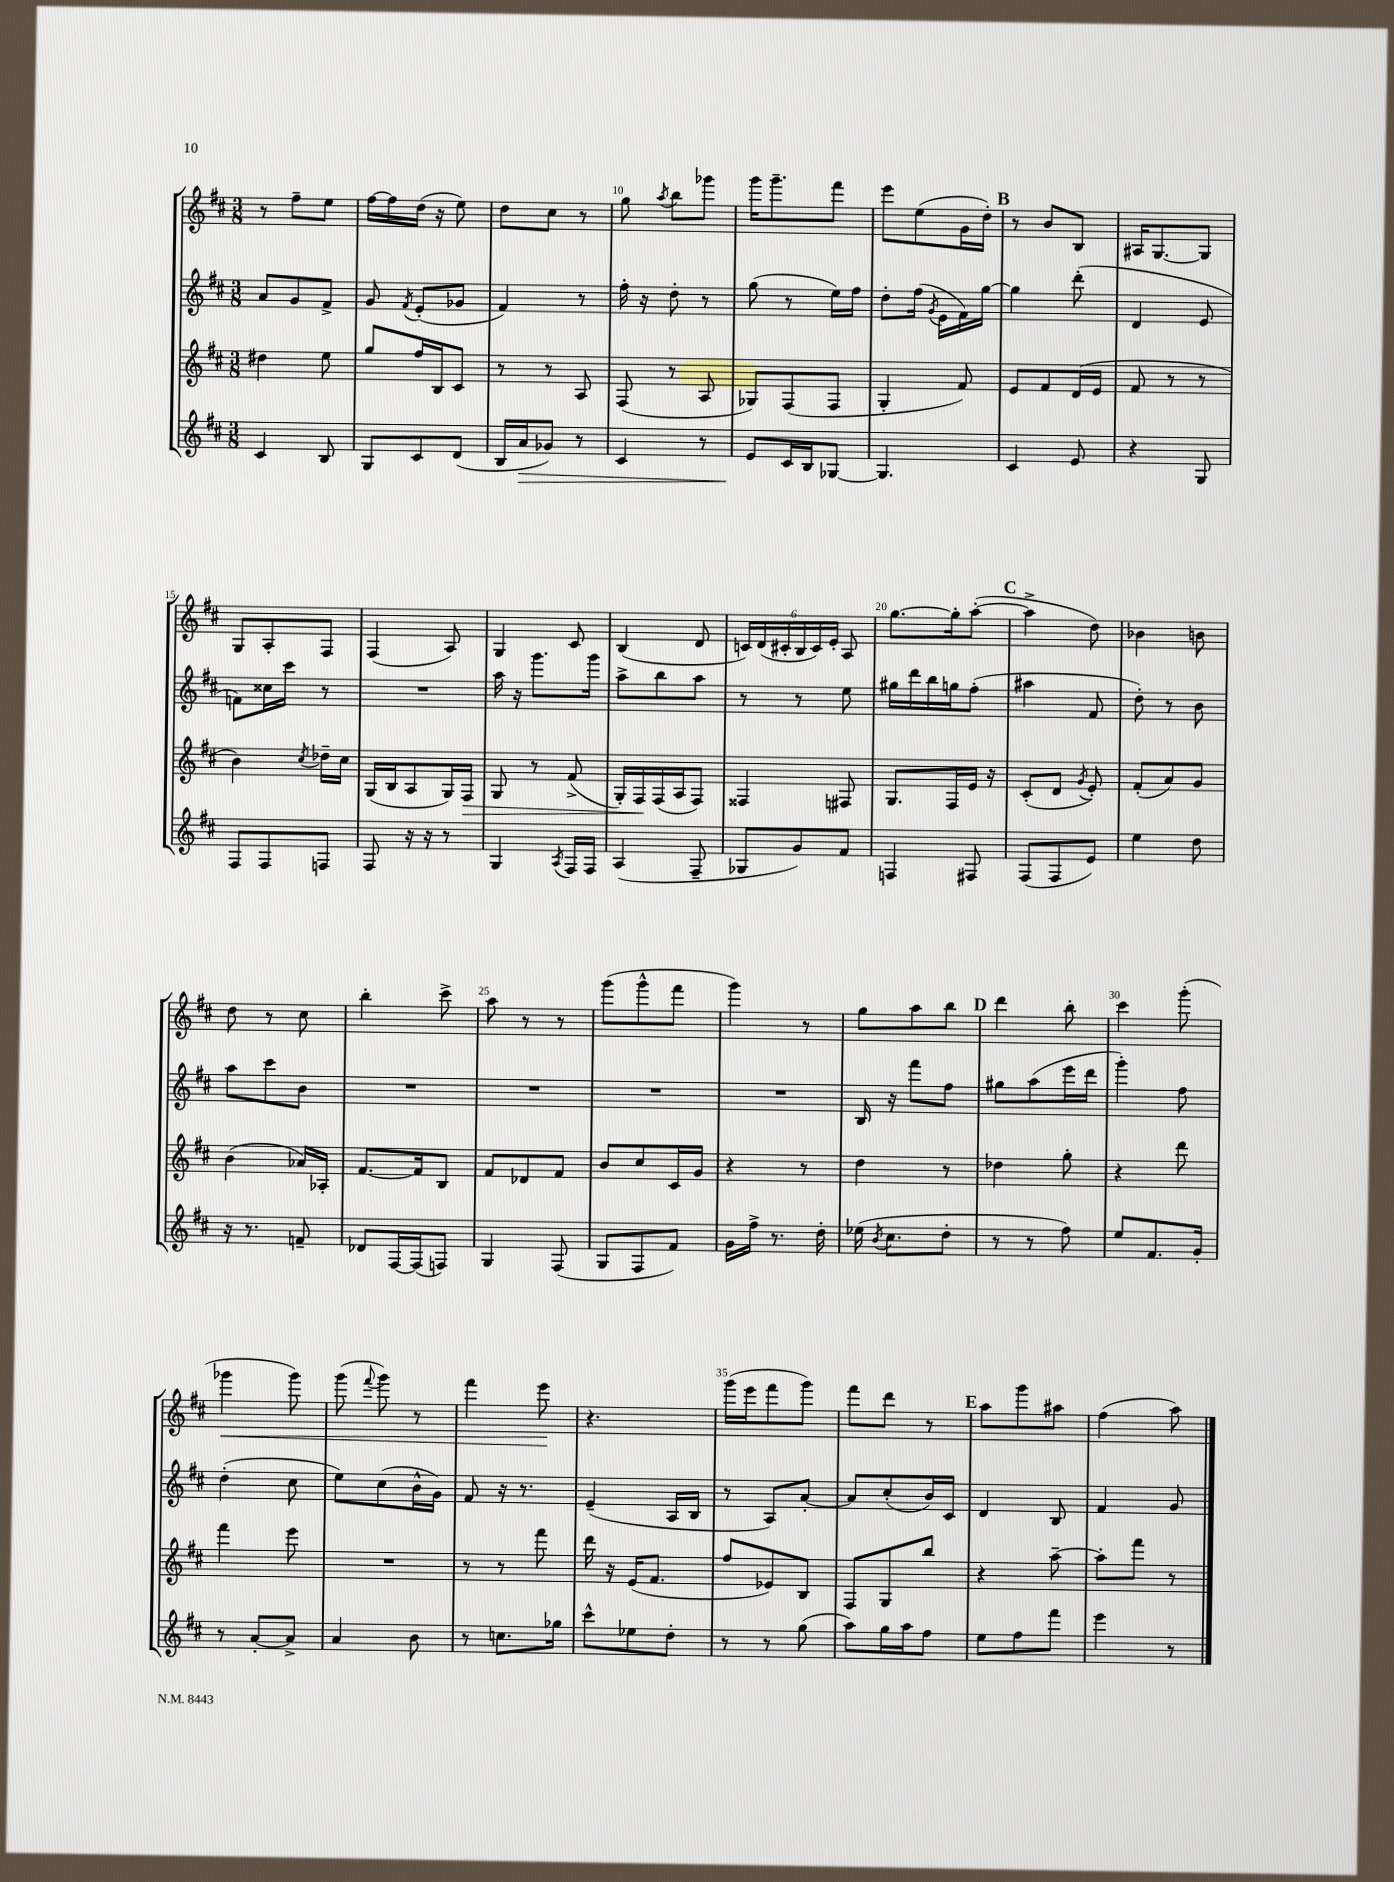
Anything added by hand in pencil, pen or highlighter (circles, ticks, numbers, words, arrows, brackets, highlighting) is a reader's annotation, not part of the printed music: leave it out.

**kern	**dynam	**kern	**dynam	**kern	**kern	**dynam
*part4	*part4	*part3	*part3	*part2	*part1	*part1
*staff4	*staff4	*staff3	*staff3	*staff2	*staff1	*staff1
*clefG2	*	*clefG2	*	*clefG2	*clefG2	*
*k[f#c#]	*	*k[f#c#]	*	*k[f#c#]	*k[f#c#]	*
*M3/8	*	*M3/8	*	*M3/8	*M3/8	*
=7	=7	=7	=7	=7	=7	=7
4c#/	.	4dd#X\	.	8a/L	8r	.
.	.	.	.	8g/	8ff#~\L	.
8B/	.	8ee\	.	8f#^/J	8ee\J	.
=8	=8	=8	=8	=8	=8	=8
8G/L	.	8gg/L	.	8g/	[16ff#\LL	.
.	.	.	.	.	16ff#\]	.
.	.	.	.	8qf#/	.	.
8c#/	.	16ff#/L	.	(8e'/L	(16dd\JJ	.
.	.	16B/J	.	.	16r	.
(8d/J	.	8c#/J	.	8g-X/J	8ee\)	.
=9	=9	=9	=9	=9	=9	=9
16B/LL	.	8r	.	4f#/)	8dd\L	.
!	!LO:HP:b	!	!	!	!	!
16a/J	>	.	.	.	.	.
8g-X/J)	.	8r	.	.	8cc#\J	.
8r	.	8A/	.	8r	8r	.
=10	=10	=10	=10	=10	=10	=10
4c#/	.	(8F#/	.	16ff#'\	8gg\	.
.	.	.	.	16r	.	.
.	.	.	.	.	8qaa/	.
.	.	8r	.	8dd'\	8bb\L	.
8r	.	8A/	.	8r	8ggg-X\J	.
=11	=11	=11	=11	=11	=11	=11
8e/L	.	8G-X/L)	.	(8gg\	16ggg\KL	.
.	.	.	.	.	8.ggg~\	.
16c#/L	]	(8F#/	.	8r	.	.
16B/J	.	.	.	.	.	.
[8G-X/J	.	8F#/J	.	16ee\LL)	8fff#\J	.
.	.	.	.	16ff#\JJ	.	.
=12	=12	=12	=12	=12	=12	=12
4.G-/]	.	4G'/	.	8dd'\L	8eee\L	.
.	.	.	.	(16ff#\Jk	(8ee\	.
.	.	.	.	8qg/	.	.
.	.	.	.	16e\LL	.	.
.	.	8f#/)	.	16f#\)	16g\L	.
.	.	.	.	[16gg\JJ	16dd'\JJ)	.
!!LO:REH:place=s1:t=B
=13	=13	=13	=13	=13	=13	=13
4c#/	.	8e/L	.	4gg\]	8r	.
.	.	8f#/	.	.	8b/L	.
8e/	.	(16d/L	.	(8ddd'\	8B/J	.
.	.	16e/JJ	.	.	.	.
=14	=14	=14	=14	=14	=14	=14
4r	.	8f#/	.	4d/	16A#X/KL	.
.	.	.	.	.	[8.G/	.
.	.	8r	.	.	.	.
8G/	.	8r	.	8e/	8G/J]	.
!!LO:LB:g=z
=15	=15	=15	=15	=15	=15	=15
8F#/L	.	4b\)	.	8fn\L)	8G/L	.
8F#/	.	.	.	16cc##X\L	8A'/	.
.	.	.	.	16ccc#\JJ	.	.
.	.	8qcc#/	.	.	.	.
8Fn/J	.	16dd-X~\LL	.	8r	8F#/J	.
.	.	16cc#\JJ	.	.	.	.
=16	=16	=16	=16	=16	=16	=16
8F#/	.	(16G/LL	.	4.r	(4F#/	.
.	.	16B/J	.	.	.	.
16r	.	8A/	.	.	.	.
16r	.	.	.	.	.	.
8r	.	16G/L)	.	.	8A/)	.
!	!	!	!LO:HP:b	!	!	!
.	.	16F#/JJ	>	.	.	.
=17	=17	=17	=17	=17	=17	=17
4G/	.	8G/	.	16aa\	4G/	.
.	.	.	.	16r	.	.
.	.	8r	.	8.ggg\L	.	.
8qA/	.	.	.	.	.	.
16F#/LL	.	(8f#^/	.	.	8c#/	.
16F#/JJ	.	.	.	16ggg\Jk	.	.
=18	=18	=18	=18	=18	=18	=18
(4A/	.	16G'/LL)	.	8aa^\L	(4B/	.
.	.	16F#/	.	.	.	.
.	.	(16F#/	]	8bb\	.	.
.	.	16A/J	.	.	.	.
8F#~/	.	8F#/J)	.	8aa\J	8d/	.
=19	=19	=19	=19	=19	=19	=19
8G-X/L	.	4F##X/	.	8r	24cn/LL)	.
.	.	.	.	.	(24d/	.
.	.	.	.	.	24c#X'/	.
8g/)	.	.	.	8r	24B/	.
.	.	.	.	.	24c#/)	.
.	.	.	.	.	24e'/JJ	.
8f#/J	.	8F#X/	.	8ee\	8A/	.
=20	=20	=20	=20	=20	=20	=20
4Fn/	.	8.G/L	.	16gg#X\LL	[8.gg\L	.
.	.	.	.	16ddd\	.	.
.	.	.	.	16bb\	.	.
.	.	16F#/L	.	16ggn\J	16gg'\k]	.
8F#X/	.	16e/JJ	.	(8ff#'\J	([8aa'\J	.
.	.	16r	.	.	.	.
!!LO:REH:place=s1:t=C
=21	=21	=21	=21	=21	=21	=21
(8F#/L	.	(8c#'/L	.	4aa#X\	4aa^\]	.
8F#/	.	8d/J	.	.	.	.
.	.	8qg/	.	.	.	.
8e/J)	.	8e'/)	.	8f#/	8dd\)	.
=22	=22	=22	=22	=22	=22	=22
4ee\	.	(8f#'/L	.	8dd'\)	4b-X\	.
.	.	8a/)	.	8r	.	.
8dd\	.	8g/J	.	8b\	8bn\	.
!!LO:LB:g=z
=23	=23	=23	=23	=23	=23	=23
16r	.	(4b\	.	8aa\L	8dd\	.
8.r	.	.	.	.	.	.
.	.	.	.	8ccc#\	8r	.
8fn~/	.	16a-X/LL)	.	8b\J	8cc#\	.
.	.	16A-X'/JJ	.	.	.	.
=24	=24	=24	=24	=24	=24	=24
8d-X/L	.	[8.f#/L	.	4.r	4bb'\	.
[16F#/L	.	.	.	.	.	.
(16F#/J]	.	16f#/k]	.	.	.	.
8Fn/J)	.	8B/J	.	.	8ccc#^\	.
=25	=25	=25	=25	=25	=25	=25
4G/	.	8f#/L	.	4.r	8aa\	.
.	.	8d-X/	.	.	8r	.
(8F#/	.	8f#/J	.	.	8r	.
=26	=26	=26	=26	=26	=26	=26
8G/L	.	8b/L	.	4.r	(8ggg\L	.
8F#/	.	8cc#/	.	.	8ggg^^\	.
8f#/J)	.	16c#/L	.	.	8fff#\J	.
.	.	16g/JJ	.	.	.	.
=27	=27	=27	=27	=27	=27	=27
16g\LL	.	4r	.	4.r	4ggg\)	.
16ff#^\JJ	.	.	.	.	.	.
8.r	.	.	.	.	.	.
.	.	8r	.	.	8r	.
16dd'\	.	.	.	.	.	.
=28	=28	=28	=28	=28	=28	=28
(16ee-X\	.	4dd\	.	16B/	8gg\L	.
8qb/	.	.	.	.	.	.
8.cc#\L	.	.	.	16r	.	.
.	.	.	.	8fff#\L	8aa\	.
8dd'\J	.	8r	.	8ff#\J	8bb\J	.
!!LO:REH:place=s1:t=D
=29	=29	=29	=29	=29	=29	=29
8r	.	4dd-X\	.	8gg#X\L	4ddd\	.
8r	.	.	.	(8aa\	.	.
8ff#\)	.	8gg'\	.	16eee\L	8bb'\	.
.	.	.	.	16ddd\JJ	.	.
=30	=30	=30	=30	=30	=30	=30
8ee/L	.	4r	.	4ggg'\)	4ccc#\	.
8.f#/	.	.	.	.	.	.
.	.	8ddd\	.	8ff#\	(8ggg'\	.
16g'/Jk	.	.	.	.	.	.
!!LO:LB:g=z
=31	=31	=31	=31	=31	=31	=31
!	!	!	!	!	!	!LO:HP:b
8r	.	4fff#\	.	(4dd'\	4ggg-X\	<
[8a'/L	.	.	.	.	.	.
8a^/J]	.	8eee\	.	8cc#\	8ggg-\)	.
=32	=32	=32	=32	=32	=32	=32
4a/	.	4.r	.	8ee\L)	(8ggg\	.
.	.	.	.	.	8qqfff#/	.
.	.	.	.	(8cc#\	8ggg\)	.
8b\	.	.	.	16b^^\L	8r	.
.	.	.	.	16g\JJ)	.	.
=33	=33	=33	=33	=33	=33	=33
8r	.	8r	.	8f#/	4fff#\	.
8.ccn\L	.	8r	.	16r	.	.
.	.	.	.	8.r	.	.
.	.	8fff#\	.	.	8eee\	.
16gg-X\Jk	.	.	.	.	.	.
.	.	.	.	.	.	[
=34	=34	=34	=34	=34	=34	=34
8ccc#^^\L	.	16ddd\	.	(4e~/	4.r	.
.	.	16r	.	.	.	.
8ee-X\	.	(16e/KL	.	.	.	.
.	.	8.f#/J	.	.	.	.
8dd'\J	.	.	.	16A/LL	.	.
.	.	.	.	16B/JJ	.	.
=35	=35	=35	=35	=35	=35	=35
8r	.	8ff#/L	.	8r	(16ggg\LL	.
.	.	.	.	.	16eee\J	.
8r	.	8e-X/)	.	8A/L)	8fff#\	.
(8gg\	.	8B/J	.	[8a'/J	8ggg\J)	.
=36	=36	=36	=36	=36	=36	=36
8aa\L)	.	8F#/L	.	8a/L]	8fff#\L	.
16gg\L	.	8G/	.	(8cc#'/	8ddd\J	.
16aa\J	.	.	.	.	.	.
8ff#\J	.	8bb/J	.	16b/L)	8r	.
.	.	.	.	16c#/JJ	.	.
!!LO:REH:place=s1:t=E
=37	=37	=37	=37	=37	=37	=37
8ee\L	.	4r	.	4d/	8aa\L	.
8ff#\	.	.	.	.	8ggg\	.
8fff#\J	.	[8aa~\	.	8B/	8aa#X\J	.
=38	=38	=38	=38	=38	=38	=38
4eee\	.	8aa'\L]	.	4f#/	(4ff#\	.
.	.	8fff#\J	.	.	.	.
8r	.	8r	.	8g/	8aa\)	.
==	==	==	==	==	==	==
*-	*-	*-	*-	*-	*-	*-
